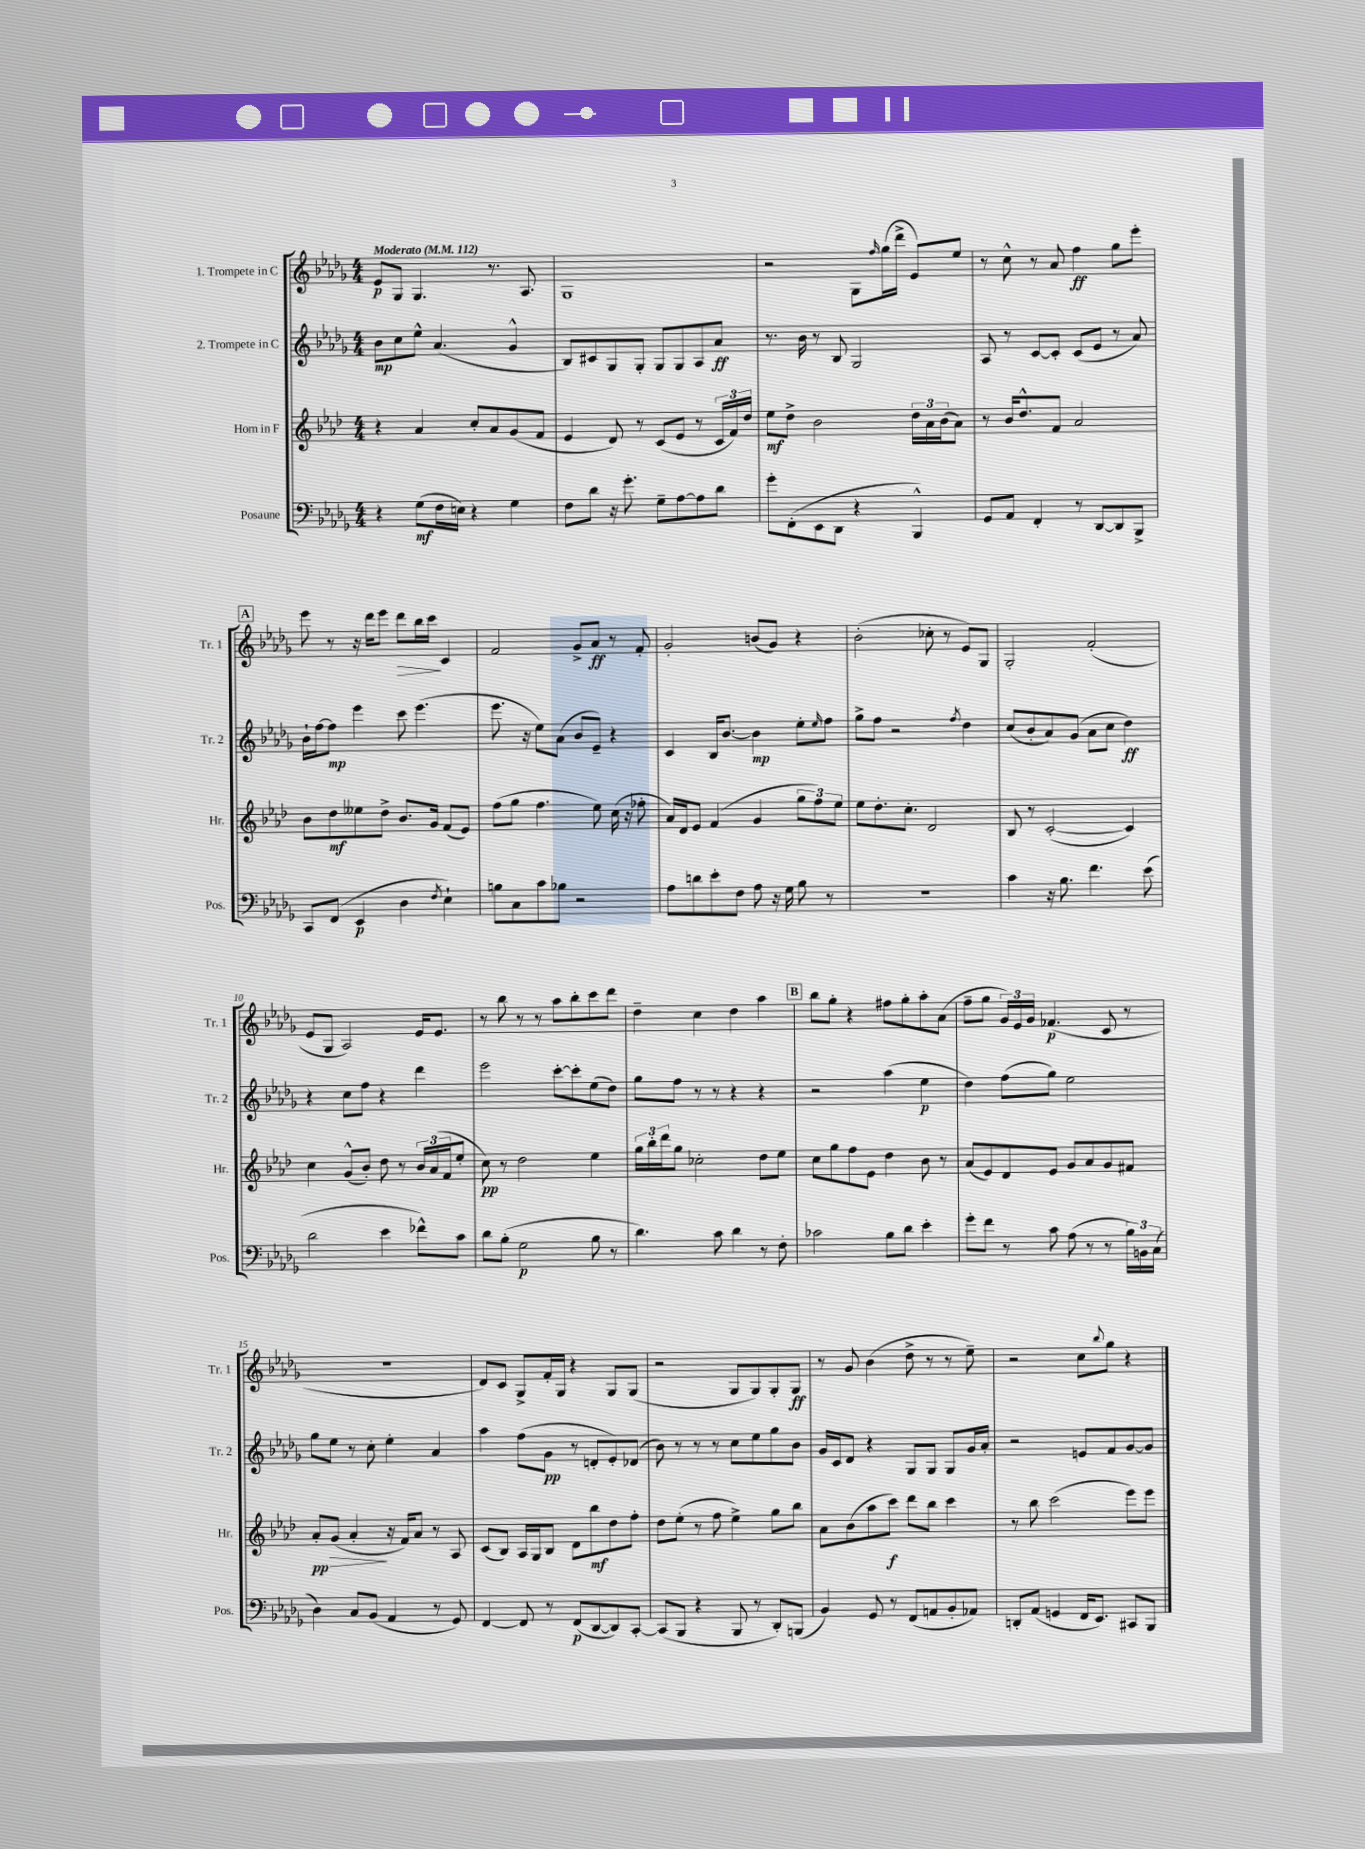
<<
\new StaffGroup <<
\new Staff = "s0" \with { instrumentName = "1. Trompete in C" shortInstrumentName = "Tr. 1" } {
    \clef treble \key des \major \numericTimeSignature \time 4/4 \tempo "Moderato" 4 = 112
    ees'8\p ges8 ges4. r8. aes8. |
    ges1 |
    r2 ges8 \grace { f''16 } ges''16( des'''16-> ees'8) ees''8 |
    r8 c''8-^ r8 aes'8 f''4\ff ges''8 ees'''8-. |
    \mark \markup { \box "A" } ees'''8 r8 r16 des'''16 ees'''8 des'''8\> bes''16 c'''16\! c'4 |
    f'2 ges'8-> aes'8\ff r8 f'8-. |
    ges'2-. b'8( ges'8) r4 |
    bes'2-.( ces''8-. r8 ees'8) ges8 |
    ges2-. f'2-.( |
    ees'8 ges8 aes2) ees'16 ees'8. |
    r8 bes''8 r8 r8 aes''8 bes''8-. c'''8 des'''8 |
    des''4-- c''4 des''4 aes''4 |
    \mark \markup { \box "B" } bes''8 ges''8-. r4 fis''8 ges''8-. aes''8-. aes'8( |
    f''8-- ges''8 \tuplet 3/2 { ges'16) ees'16 ges'16 } fes'4.\p( c'8 r8 |
    R1 |
    des'8) c'8 ges8-> f'16-. ges16 r4 ges8 ges8( |
    r2 ges8 ges8) ges8-. ges8\ff |
    r8 ges'8 bes'4( des''8-> r8 r8 ees''8--) |
    r2 c''8 \appoggiatura { bes''8 } ges''8 r4 \bar "|." |
}
\new Staff = "s1" \with { instrumentName = "2. Trompete in C" shortInstrumentName = "Tr. 2" } {
    \clef treble \key des \major \numericTimeSignature \time 4/4
    bes'8\mp c''8 ees''8-^ aes'4.( ges'4-^ |
    bes8) cis'8 ges8 ges8-. ges8 ges8 aes8 aes'8\ff |
    r8. bes'16 r8 bes8 ges2 |
    aes8 r8 c'8~ c'8-. c'8( ees'8 r8 aes'8) |
    \mark \markup { \box "A" } bes'16-! f''16~ f''8\mp ees'''4 c'''8 ees'''4.( |
    ees'''8. r16 ees''8) aes'8( bes'8 ees'8--) r4 |
    c'4 bes16 bes'8.~ bes'4\mp ees''8-. \grace { ees''16 } f''8 |
    ges''8-> f''8 r2 \acciaccatura { f''8 } des''4 |
    c''8( bes'8-. aes'8) ges'8( aes'8 c''8 des''4\ff) |
    r4 c''8 f''8 r4 des'''4 |
    ees'''2 c'''8~-. c'''8-. ees''8( des''8) |
    ges''8 f''8 r8 r8 r4 r4 |
    \mark \markup { \box "B" } r2 aes''4( ees''4\p |
    des''4) f''8( ges''8) ees''2 |
    ges''8 ees''8 r8 c''8-. ees''4-. aes'4 |
    aes''4 f''8( ges'8\pp r8 d'8-. ees'8-.) des'8( |
    bes'8) r8 r8 r8 c''8 ees''8 ges''8 bes'8 |
    ges'16 c'16 des'8 r4 ges8 ges8 ges8 ges'16 aes'16-. |
    r2 e'8 f'8 ges'8~ ges'8 \bar "|." |
}
\new Staff = "s2" \with { instrumentName = "Horn in F" shortInstrumentName = "Hr." } {
    \clef treble \key aes \major \numericTimeSignature \time 4/4
    r4 aes'4 c''8-. aes'8 g'8( f'8 |
    ees'4 des'8) r8 c'8( ees'8 r8 \tuplet 3/2 { c'16 f'16) des''16 } |
    ees''8\mf des''8-> bes'2 \tuplet 3/2 { des''16 aes'16 bes'16( } aes'8) |
    r8 bes'16 des''8.-^ f'8 aes'2 |
    \mark \markup { \box "A" } bes'8 des''8\mf eeses''8 des''8-> bes'8. g'16 f'8( ees'8) |
    f''8( g''8 f''4. ees''8) c''16( r16 fes''8-. |
    aes'16) des'16 ees'8 f'4( g'4 \tuplet 3/2 { g''8 f''8) ees''8 } |
    ees''8 des''8.-. c''8.-. des'2 |
    bes8 r8 c'2~-.( c'4) |
    c''4 g'8-^( bes'8-.) des''8 r8 \tuplet 3/2 { bes'16 aes'16( f'16 } ees''8-. |
    c''8\pp) r8 des''2 ees''4 |
    \tuplet 3/2 { g''16 bes''16-. des'''16 } g''8 ces''2-. des''8 ees''8 |
    \mark \markup { \box "B" } c''8 g''8 f''8 ees'8 des''4 bes'8 r8 |
    aes'8( ees'8) des'8 ees'8 g'8 aes'8 g'8 fis'8 |
    aes'8-.\pp\> g'8( aes'4-.\! r16 f'16) aes'8 r8 aes8 |
    c'8( bes8) aes16 g16 bes8 des'8 bes''8\mf des''8 f''8-. |
    des''8 ees''8-.( r8 f''8 ees''4->) g''8 bes''8 |
    aes'8 bes'8( aes''8 c'''8\f) des'''8 bes''8 c'''4 |
    r8 bes''8 c'''2( ees'''8) ees'''8 \bar "|." |
}
\new Staff = "s3" \with { instrumentName = "Posaune" shortInstrumentName = "Pos." } {
    \clef bass \key des \major \numericTimeSignature \time 4/4
    r4 ges8\mf( f16 e16) r4 ges4 |
    f8 des'8 r16 ges'8.-. ges8-- aes8~ aes8 des'8 |
    ges'8-. f,8-.( ees,8 des,8 r4 bes,,4-^) |
    ges,8 aes,8 f,4-. r8 des,8~ des,8 bes,,8-> |
    \mark \markup { \box "A" } c,8 f,8( ees,4\p des4 \acciaccatura { f8 } ees4-!) |
    b8 c8 c'8 bes8 r2 |
    aes8 d'8 ees'8-. f8 aes8 r16 ges16 bes8 r8 |
    R1 |
    c'4 r16 bes8. f'4. ees'8( |
    des'2 ees'4 fes'8-^) c'8 |
    des'8 bes8-.( ges2\p bes8 r8 |
    des'4.) c'8 des'4 r8 f8-. |
    \mark \markup { \box "B" } ces'2 bes8 des'8 ees'4-. |
    ges'8-. f'8 r8 c'8 aes8( r8 r8 \tuplet 3/2 { bes16) b,16 c16( } |
    des4) c8 bes,8( aes,4 r8 ges,8) |
    f,4~ f,8 r8 f,8\p( des,8~ des,8) c,8~-. |
    c,8( bes,,8 r4 bes,,8 r8 des,8-.) b,,8( |
    bes,4) ges,8 r8 f,8( a,8 bes,8-. aes,8) |
    d,8-. aes,8( g,4 f,16 ees,8.) cis,8 bes,,8 \bar "|." |
}
>>
>>
